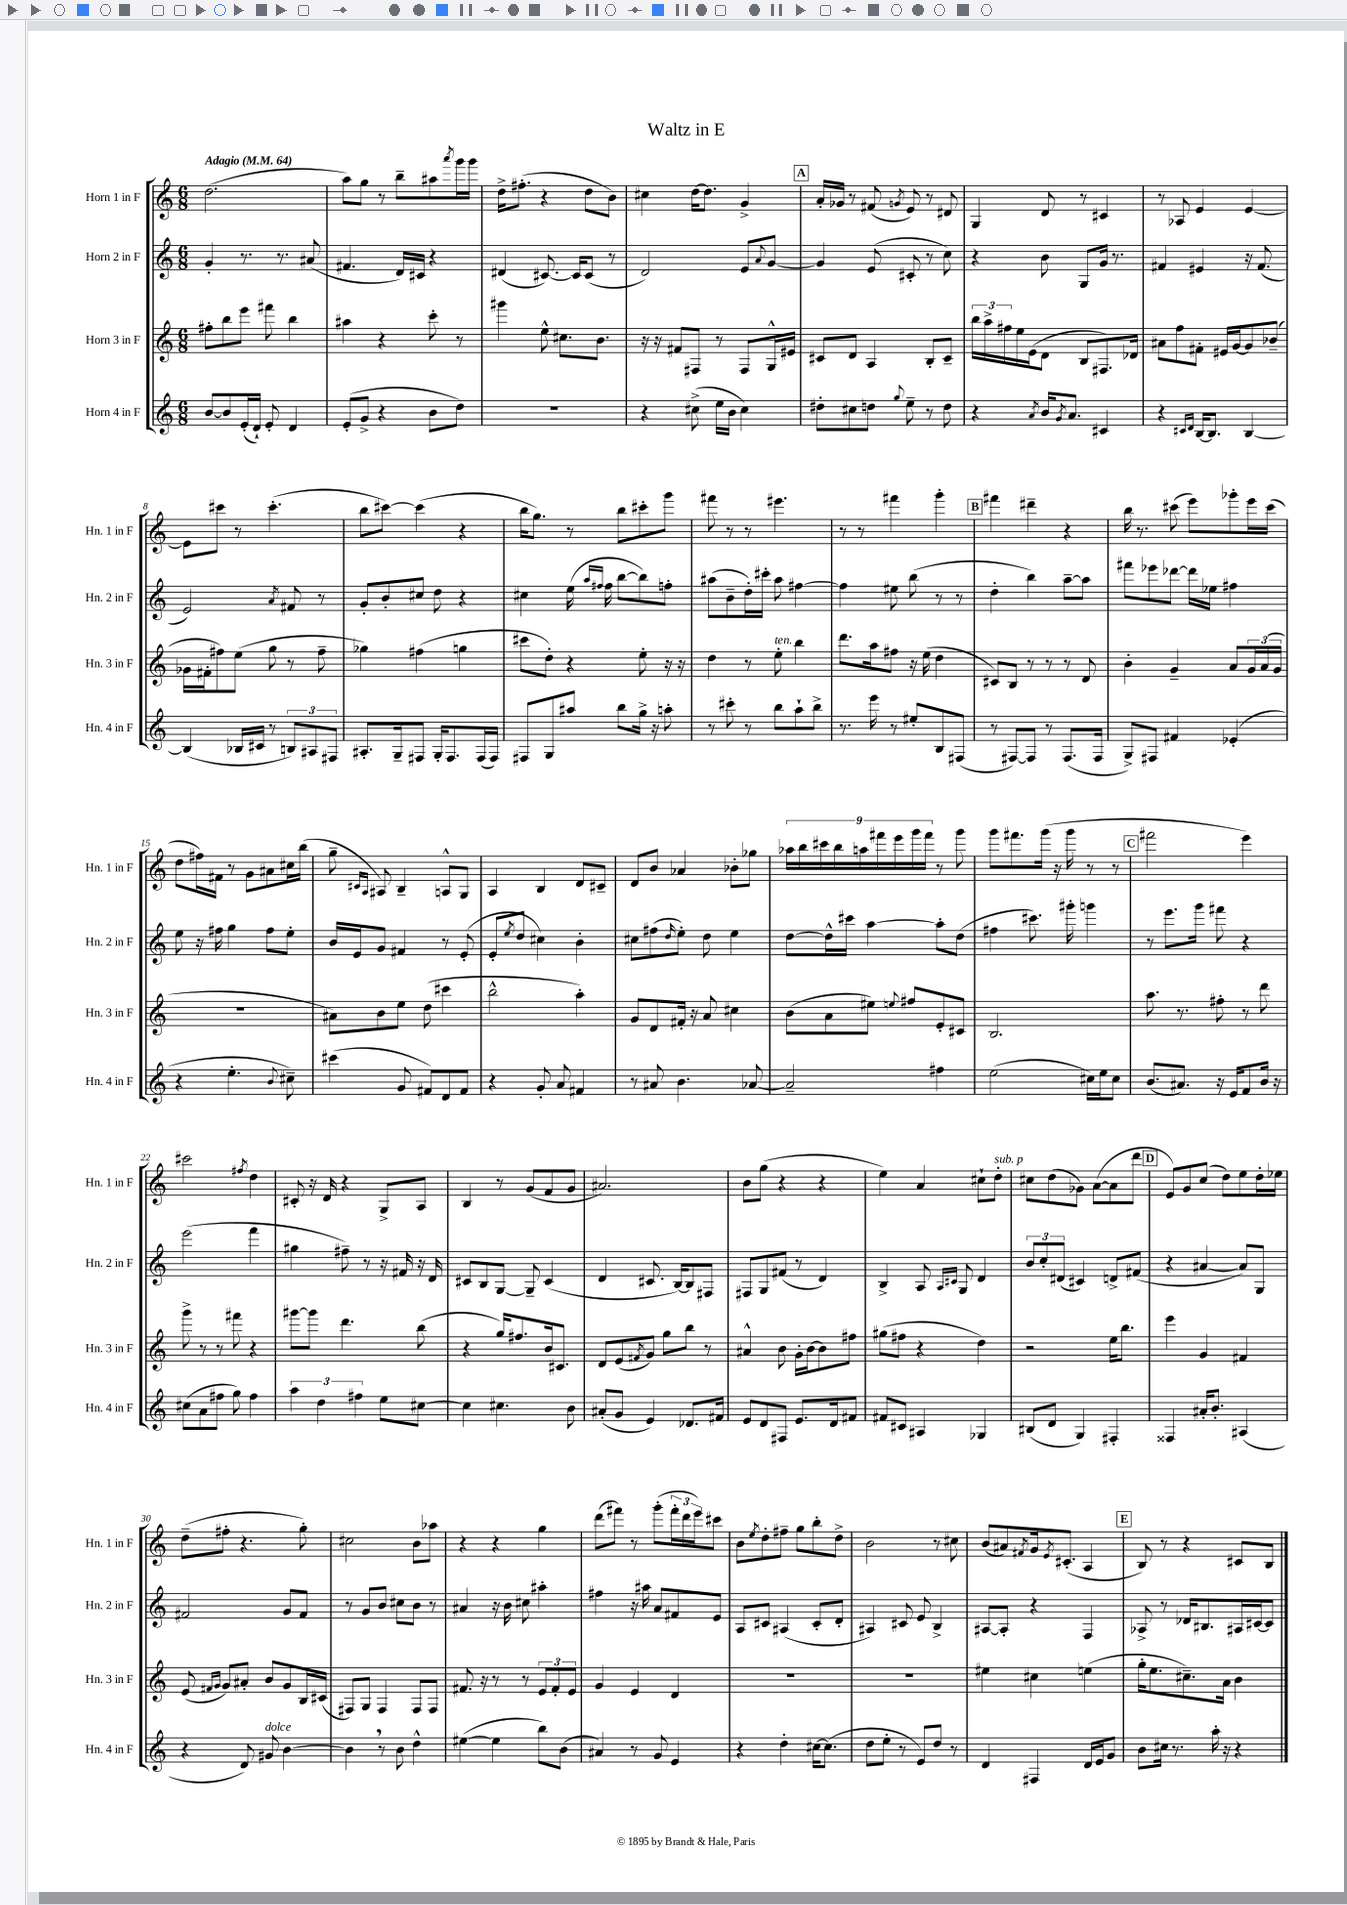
\header { title = "Waltz in E" }
<<
\new StaffGroup <<
\new Staff = "s0" \with { instrumentName = "Horn 1 in F" shortInstrumentName = "Hn. 1 in F" } {
    \clef treble \key c \major \numericTimeSignature \time 6/8 \tempo "Adagio" 4 = 64
    d''2.( |
    a''8) g''8 r8 b''8-- ais''8 \acciaccatura { a'''8 } g'''16 g'''16 |
    d''16-> fis''8.-.( r4 d''8 b'8) |
    cis''4 d''16~ d''8. g'4-> |
    \mark \markup { \box "A" } a'16-. ges'16 r8 fis'8( \acciaccatura { g'8 } e'8) r8 dis'8 |
    g4 d'8 r8 cis'4 |
    r8 aes8 e'4 e'4~ |
    e'8 cis'''8 r8 cis'''4.-.( |
    b''8 cis'''8~) cis'''4( r4 |
    b''16 g''8.) r8 b''8 cis'''8-. g'''8 |
    fis'''8 r8 r8 eis'''4. |
    r8 r8 fis'''4 g'''4-. |
    \mark \markup { \box "B" } fis'''4 dis'''4-- r4 |
    b''16 r8. cis'''8( e'''8) ges'''8-. e'''16 cis'''16( |
    d''8 fis''16) fis'16 r8 g'8 ais'8 cis''16 b''16( |
    g''8-- \grace { cis'16 a16 } ais8) b4-- a8-^ g8 |
    a4 b4 d'8 cis'8-- |
    d'8 b'8 aes'4 bes'8-. ges''8 |
    \tuplet 9/8 { aes''16 b''16 cis'''16 b''16 a''16 fis'''16 e'''16 g'''16 fis'''16 } r8 g'''8 |
    g'''8 fis'''8. g'''16( r16 g'''16 r8 r8 |
    \mark \markup { \box "C" } fis'''2 e'''4) |
    cis'''2 \acciaccatura { fis''8 } d''4 |
    cis'8-. r16 d'16 r4 g8-> a8 |
    b4 r8 g'8( f'8 g'8 |
    ais'2.) |
    b'8 g''8( r4 r4 |
    e''4) a'4 cis''8-! d''8-.^\markup { \italic "sub. p" } |
    cis''8 d''8( ges'8) a'8~( a'8 d'''8 |
    \mark \markup { \box "D" } e'8) g'8 c''8( d''8) e''8 d''16-. ees''16 |
    d''8--( fis''8-. r4. g''8-.) |
    cis''2 b'8 aes''8 |
    r4 r4 g''4 |
    d'''8( fis'''8) r8 g'''8-.( \tuplet 3/2 { fis'''16-. d'''16 e'''16) } cis'''8 |
    b'8 \acciaccatura { e''8 } d''8-. fis''8-- g''8 b''8-. d''8-> |
    b'2 r8 cis''8 |
    b'8( ais'8) \acciaccatura { fis'8 } g'16 \acciaccatura { e'8 } cis'8.-.( a4 |
    \mark \markup { \box "E" } b8) r8 r4 cis'8 b8 \bar "|." |
}
\new Staff = "s1" \with { instrumentName = "Horn 2 in F" shortInstrumentName = "Hn. 2 in F" } {
    \clef treble \key c \major \numericTimeSignature \time 6/8
    g'4-. r8. r8. ais'8( |
    fis'4. d'16) cis'16 r4 |
    dis'4( cis'8.~) cis'16 cis'8( r8 |
    d'2) e'8 \appoggiatura { a'8 } g'8~ |
    \mark \markup { \box "A" } g'4 e'8( cis'8-. r8 c''8) |
    r4 b'8 g8 g'16 r8. |
    fis'4 eis'4 r16 fis'8.( |
    e'2) \acciaccatura { a'8 } fis'8 r8 |
    g'8-. b'8-. cis''8 d''8 r4 |
    cis''4 e''16( \grace { a''16 fis''16 } fis''16 b''8~ b''8) f''8-. |
    ais''8( b'8-- d''16-.) cis'''16-. ais''8 fis''4~ |
    fis''4 eis''8 b''8( r8 r8 |
    \mark \markup { \box "B" } d''4-. b''4) a''8~-- a''8 |
    fis'''8 ees'''8 des'''8~ des'''16 ees''16 fis''4 |
    e''8 r16 fis''16 g''4 fis''8 e''8-. |
    b'16 e'16 g'8 fis'4 r8 e'8-.( |
    e'8-. \acciaccatura { e''8 } d''8 cis''4) b'4-. |
    cis''8 fis''8( \grace { d''16 } e''8-.) d''8 e''4 |
    d''8~ d''16-^ cis'''16 a''4~ a''8-. d''8( |
    fis''4 cis'''8.) gis'''16-. g'''4 |
    \mark \markup { \box "C" } r8 e'''8. g'''16 fis'''8 r4 |
    e'''2( f'''4 |
    gis''4 fis''8--) r8 r16 fis'16 r16 d'16 |
    cis'8 b8 g8~ g8-- cis'4( |
    d'4 cis'8. b16~) b8 fis8 |
    fis8 g8 fis'8( r8 d'4) |
    b4-> a8 \grace { a16 cis'16 } g8 d'4 |
    \tuplet 3/2 { b'8 c''8-. dis'8( } cis'4) d'8-> fis'8( |
    \mark \markup { \box "D" } r4 ais'4~ ais'8) g8 |
    fis'2 g'8 fis'8 |
    r8 g'8 b'8 cis''8 b'8 r8 |
    ais'4 r16 b'16 cis''8 ais''4-. |
    fis''4 r16 ais''16 a'8 fis'8 e'8 |
    a8 cis'8 ais4( cis'8-. d'8-. |
    ais4) cis'8 e'8 b4-> |
    ais8~ ais8-. r4 f4 |
    \mark \markup { \box "E" } aes8-> r8 des'16 bis8. ais16 cis'16~ cis'8 \bar "|." |
}
\new Staff = "s2" \with { instrumentName = "Horn 3 in F" shortInstrumentName = "Hn. 3 in F" } {
    \clef treble \key c \major \numericTimeSignature \time 6/8
    fis''8-. b''8 e'''8 fis'''8 b''4 |
    ais''4 r4 c'''8-. r8 |
    gis'''4 e''8-^ cis''8. b'8. |
    r16 r16 fis'8 fis8 r8 fis8 g16-^ eis'16 |
    \mark \markup { \box "A" } cis'8 d'8 a4 b8-. cis'8-- |
    \tuplet 3/2 { b''16 a''16-> fis''16 } e''16 e'16( d'8 b8 fis8.) des'16 |
    ais'8 f''8 fis'8-. eis'16 g'16~ g'8 bes'8--( |
    ges'16 fis'16-. fis''8) e''8( g''8 r8 fis''8-- |
    ges''4) fis''4( g''4 |
    cis'''8 d''8-.) r4 e''8-. r16 r16 |
    d''4 r8 e''8-.^\markup { \italic "ten." } b''4 |
    d'''8. a''16 fis''8 r16 e''16( d''4 |
    \mark \markup { \box "B" } cis'8) b8 r8 r8 r8 d'8 |
    b'4-. g'4-- a'8 \tuplet 3/2 { g'16 a'16( g'16 } |
    R2. |
    ais'8) b'8 e''8 d''8( cis'''4 |
    b''2-^ a''4-.) |
    g'8 d'8 fis'16-. r16 a'8 cis''4 |
    b'8( a'8 eis''8) \appoggiatura { e''8 } fis''8 e'8-. cis'8 |
    b2. |
    \mark \markup { \box "C" } a''8. r8. fis''8-. r8 d'''8 |
    g'''8-> r8 r8 fis'''8 r4 |
    gis'''8~ gis'''8 d'''4. b''8( |
    r4 g''16) fis''8. b'16 cis'8. |
    d'8 e'8( \acciaccatura { fis'8 } g'8) g''8 b''8 r8 |
    ais'4-^ b'8 g'16-. b'16~ b'8 fis''8 |
    gis''8( fis''8 r4 d''4) |
    r2 e''16 b''8. |
    \mark \markup { \box "D" } e'''4 g'4 fis'4 |
    e'8( \grace { fis'16 g'16 } g'8) ais'8-. b'8 g'8 b16 cis'16( |
    fis8) g8 fis4 fis8 fis8 |
    fis'8. r16 r8 r8 \tuplet 3/2 { e'8 fis'8-. e'8 } |
    g'4 e'4 d'4 |
    R2. |
    R2. |
    eis''4 cis''4 e''4( |
    \mark \markup { \box "E" } g''16-. e''8. cis''8.--) a'16 b'4 \bar "|." |
}
\new Staff = "s3" \with { instrumentName = "Horn 4 in F" shortInstrumentName = "Hn. 4 in F" } {
    \clef treble \key c \major \numericTimeSignature \time 6/8
    b'8~ b'8 e'16-.( d'16-!) e'8-. d'4 |
    e'8-.( g'8-> r4 b'8 d''8) |
    R2. |
    r4 cis''8->( e''16 b'16 cis''4) |
    \mark \markup { \box "A" } dis''8-. cis''8 d''8 \appoggiatura { g''8 } e''8-- r8 d''8 |
    r4 \acciaccatura { a'8 } b'16 \acciaccatura { g'8 } a'8. cis'4 |
    r4 \grace { cis'16 d'16 } b16~ b8. b4~ |
    b4( bes16 cis'16 r8 \tuplet 3/2 { b8) ais8 fis8 } |
    ais8.-. g16-- fis8 g16-. fis8. fis16( fis16) |
    fis8 g8 ais''8 b''8 g''16-> r16 a''8-. |
    r8 cis'''8-. r8 b''8 a''8-! b''8-> |
    r8. e'''16 r8 eis''8-. b8 fis8( |
    \mark \markup { \box "B" } r8 fis8~) fis8 r8 fis8.( fis16 |
    g8->) fis8 fis'4 ees'4-.( |
    r4 e''4.-. \appoggiatura { b'8 } cis''8--) |
    cis'''4( g'8 fis'8) d'8 fis'8 |
    r4 g'8-. a'8 fis'4 |
    r8 ais'8 b'4. aes'8~ |
    aes'2-- fis''4 |
    e''2( cis''16) e''16 cis''8 |
    \mark \markup { \box "C" } b'8.( ais'8.) r16 e'16 f'8 b'16 r16 |
    cis''8( a'8 fis''8 g''8) fis''4 |
    \tuplet 3/2 { a''4 d''4 fis''4 } e''8 cis''8~ |
    cis''4 cis''4. b'8 |
    ais'8-.( g'8 e'4) des'8. fis'16 |
    e'8 d'8 fis8 e'8. d'16 fis'8 |
    fis'8 cis'8 ais4 ges4 |
    bis8( d'8 g4) fis4-. |
    \mark \markup { \box "D" } fisis4 ais'16-. b'8.-. ais4( |
    r4 d'8) gis'8^\markup { \italic "dolce" } b'4~ |
    b'4 \breathe r8 b'8 d''4-^ |
    eis''4~( eis''4 b''8) b'8( |
    ais'4) r8 g'8 e'4 |
    r4 d''4-. cis''16~ cis''8.( |
    d''8 e''8-. r8 e'8) d''8 r8 |
    d'4 fis4 d'16 e'16 g'8 |
    \mark \markup { \box "E" } b'8 cis''16 r8. a''16-. r16 r4 \bar "|." |
}
>>
>>
